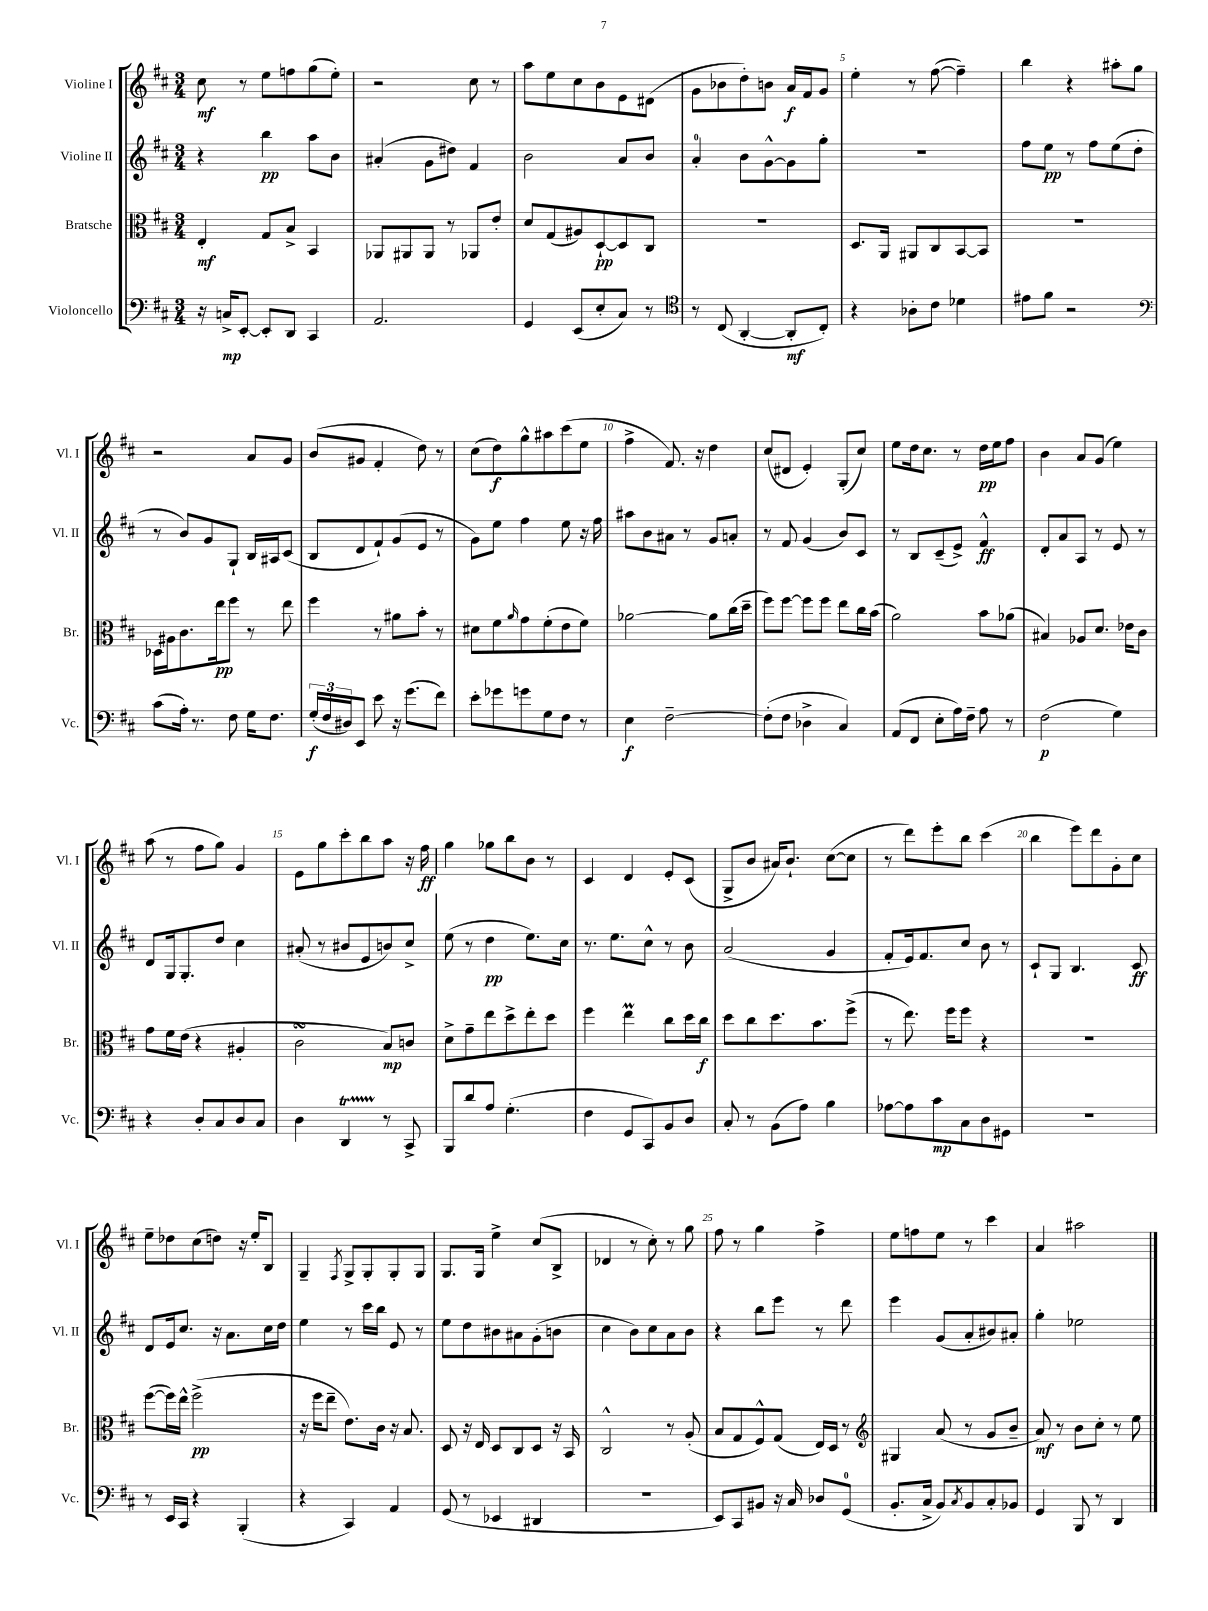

**kern	**kern	**kern	**kern
*staff4	*staff3	*staff2	*staff1
*clefF4	*clefC3	*clefG2	*clefG2
*k[f#c#]	*k[f#c#]	*k[f#c#]	*k[f#c#]
*M3/4	*M3/4	*M3/4	*M3/4
16r	4E'	4r	8cc#
16C^	.	.	.
[8EE'	.	.	8r
8EE']	8G	4bb	8ee
8DD	8B^	.	8ff
4CC#	4BB	8aa	(8gg
.	.	8b	8ee')
=	=	=	=
2.AA	8AA-	(4a#'	2r
.	8AA#	.	.
.	8AA#	8g	.
.	8r	8dd#)	.
.	8AA-	4f#	8cc#
.	8e'	.	8r
=	=	=	=
4GG	8d	2b	8aa
.	(8G	.	8ee
(8EE	8A#)	.	8cc#
8E'	[8D`	.	8b
8C#)	8D]	8a	8e
8r	8C#	8b	(8d#
=	=	=	=
*clefC4	*	*	*
8r	2.r	4a'	8g
(8C#	.	.	8b-
[4AA'	.	8b	8dd')
.	.	[8g^^	8b
8AA']	.	8g]	16a
.	.	.	16f#
8C#')	.	8gg'	8g
=	=	=	=
4r	8.D	2.r	4ee'
.	16AA	.	.
8A-'	8AA#	.	8r
8c#	8C#	.	([8ff#
4d-	[8BB	.	4ff#~])
.	8BB]	.	.
=	=	=	=
8e#	2.r	8ff#	4bb
8f#	.	8ee	.
2r	.	8r	4r
.	.	8ff#	.
.	.	(8ee	8aa#'
.	.	8dd'	8gg
=	=	=	=
*clefF4	*	*	*
(8c#	16D-	8r	2r
.	16A#	.	.
16A')	8.c#	8b)	.
8.r	.	.	.
.	.	8g	.
.	16ee	.	.
8F#	8ff#	8G`	.
16G	8r	16B	8a
8.F#	.	16A#	.
.	8ee	(8c#	8g
=	=	=	=
(24G'	4ff#	8B	(8b
24F#	.	.	.
24D#)	.	.	.
8EE	.	8d	8g#
8e	8r	8f#`)	4f#'
16r	8a#	(8g	.
(8.g	.	.	.
.	8b'	8e	8dd)
8f#)	8r	8r	8r
=	=	=	=
8e'	8d#	8g)	(8cc#
8g-	8f#	8ee	8dd)
.	16qqa	.	.
8g	8g	4ff#	8gg^^
8G	(8f#'	.	8aa#
8F#	8e	8ee	(8ccc#
8r	8f#)	16r	8ee
.	.	16ff#	.
=	=	=	=
4E	[2a-	8aa#	4ff#^
.	.	8b	.
[2F#~	.	8a#	8.f#)
.	.	8r	.
.	.	.	16r
.	8a-]	8g	4dd
.	(16cc#	8a'	.
.	16dd~	.	.
=	=	=	=
(8F#']	8ff#)	8r	(8cc#
8F#	[8ff#	8f#	8d#
4D-^	8ff#]	(4g	4e')
.	8ff#	.	.
4C#)	8ee	8b)	(8G'
.	16cc#	8c#	8cc#)
.	(16b	.	.
=	=	=	=
(8AA	2a)	8r	8ee
8FF#	.	8B	16dd
.	.	.	8.cc#
8E'	.	(8c#~	.
16A)	.	8e^)	8r
16F#~	.	.	.
8A	8b	4f#^^	16dd
.	.	.	16ee
8r	(8a-	.	8ff#
=	=	=	=
(2F#	4B#)	8d'	4b
.	.	8a	.
.	8A-	8A	8a
.	8.d	8r	(8g
4G)	.	8e	4ee)
.	16e-	.	.
.	8c#	8r	.
=	=	=	=
4r	8g	8d	(8aa
.	16f#	16G	8r
.	(16e	8.G'	.
8D'	4r	.	8ff#
8C#	.	8dd	8gg)
8D	4A#'	4cc#	4g
8C#	.	.	.
=	=	=	=
4D	2c#	(8a#'	8e
.	.	8r	8gg
4DD	.	8b#	8ccc#'
.	.	8e	8bb
8r	8B)	8b)	8aa
8CC#^	8c	8cc#^	16r
.	.	.	16ff#
=	=	=	=
8BBB	8d^	(8ee	4gg
8d	8g~	8r	.
8A	8ee	4dd	8gg-
(4.G'	8dd^	.	8bb
.	8ee'	8.ee)	8b
.	8dd	.	8r
.	.	16cc#	.
=	=	=	=
4F#	4ff#	8.r	4c#
.	.	8.ee	.
8GG	4ee	.	4d
8CC#)	.	8cc#^^	.
8BB	8cc#	8r	8e'
8D	16dd	8b	(8c#
.	16cc#	.	.
=	=	=	=
8C#'	8dd	(2a	8G^
8r	8cc#	.	8b
(8BB	8.dd	.	16a#)
.	.	.	8.b`
8A)	.	.	.
.	8.b	.	.
4B	.	4g	([8cc#
.	(8ff#^	.	8cc#]
=	=	=	=
[8A-	8r	8f#'	8r
8A-]	8.ee)	16e)	8ddd)
.	.	8.f#	.
8c#	.	.	8eee'
.	16ff#	.	.
8C#	8ff#	8cc#	8bb
8D	4r	8b	(4ccc#
8GG#	.	8r	.
=	=	=	=
2.r	2.r	8c#`	4bb
.	.	8G	.
.	.	4.B	8eee)
.	.	.	8ddd
.	.	.	8g'
.	.	8c#	8cc#
=	=	=	=
8r	([8ff#	8d	8ee~
16EE	16ff#])	16e	8dd-
16CC#	16ee^^	8.cc#	.
4r	(2ff#^	.	(8cc#
.	.	16r	8dd)
.	.	8.a	.
(4BBB'	.	.	16r
.	.	.	16ee'
.	.	16cc#	8B
.	.	16dd	.
=	=	=	=
4r	16r	4ee	4G~
.	16ff#	.	.
.	8ee~	.	.
.	.	.	8qF#
4CC#)	8.e)	8r	8G^
.	.	16ccc#	8G'
.	16c#	16bb	.
4AA	16r	8e	8G'
.	8.B	.	.
.	.	8r	8G
=	=	=	=
(8GG	8D	8ee	8.G
8r	16r	8dd	.
.	16E	.	16G
4EE-	8D	8b#	4ee^
.	8C#	8a#	.
4DD#	8D	(8g'	(8cc#
.	16r	8b	8B^
.	16BB	.	.
=	=	=	=
2.r	2C#^^	4cc#	4d-
.	.	8b)	8r
.	.	8cc#	8cc#')
.	8r	8a	8r
.	(8A'	8b	8gg
=	=	=	=
8EE)	8B	4r	8ff#
8CC#	8G	.	8r
8BB#	8F#^^)	8bb	4gg
16r	(8G	8eee	.
16C#	.	.	.
8D-	16E)	8r	4ff#^
.	16D	.	.
(8GG	8r	8ddd	.
=	=	=	=
*	*clefG2	*	*
8.BB'	4G#	4eee	8ee
.	.	.	8ff
16C#^	.	.	.
8BB)	(8a	(8g	8ee
8qC#	.	.	.
8BB	8r	8a'	8r
8C#'	8g	8b#)	4ccc#
8BB-	8b~	8a#'	.
=	=	=	=
4GG	8a)	4gg'	4a
.	8r	.	.
8BBB	8b	2ee-	2aa#
8r	8cc#'	.	.
4DD	8r	.	.
.	8ee	.	.
==	==	==	==
*-	*-	*-	*-
